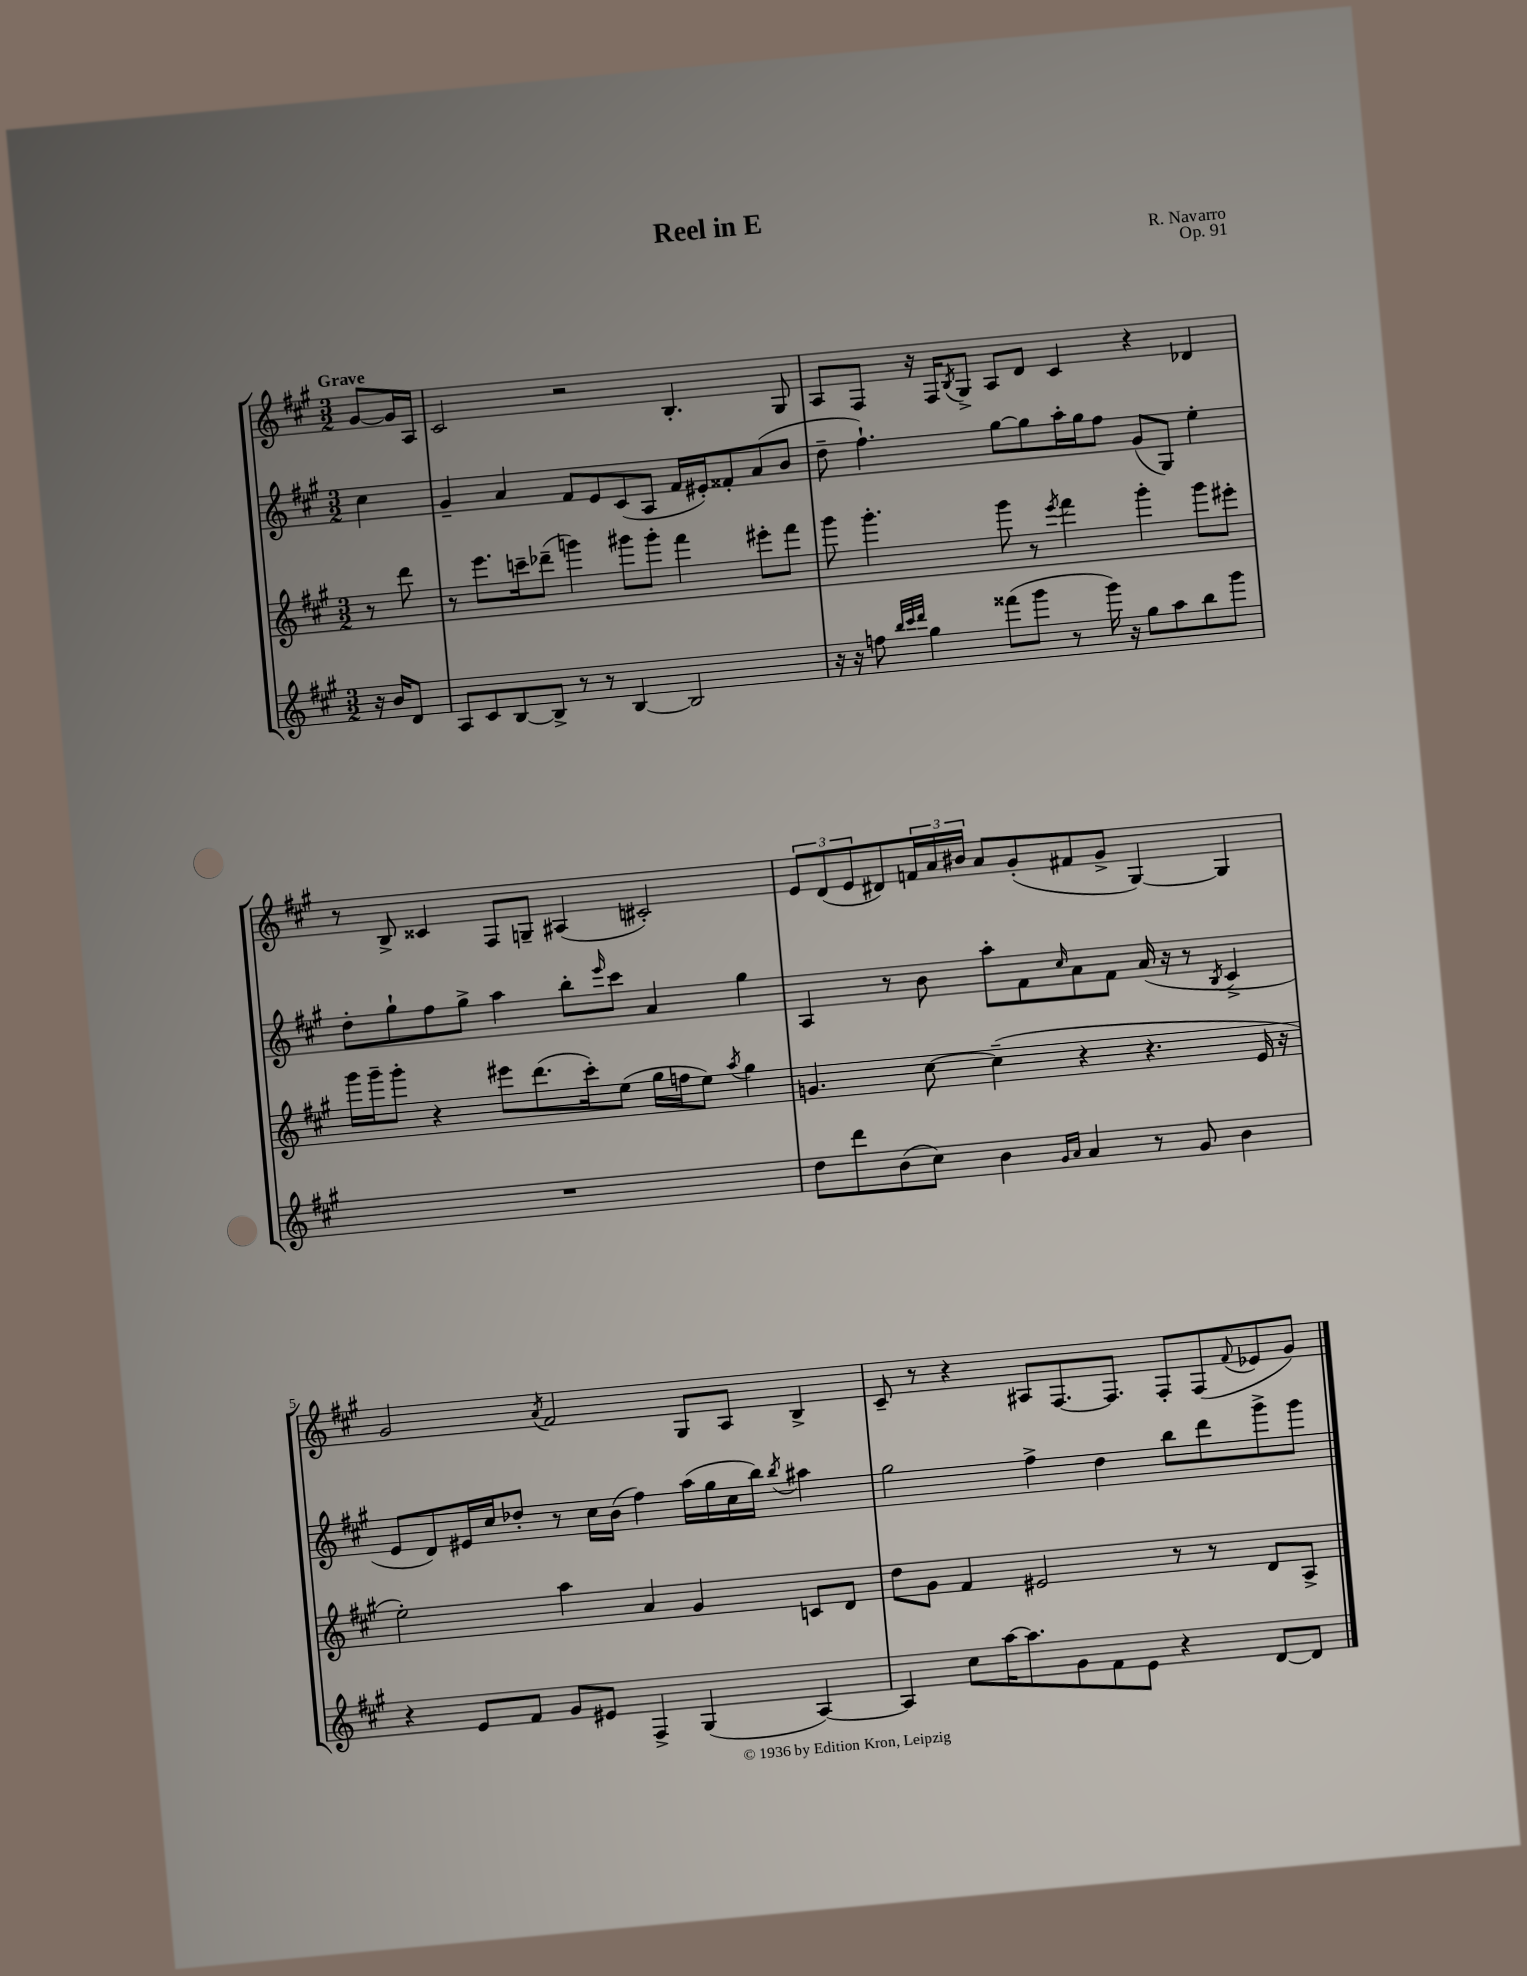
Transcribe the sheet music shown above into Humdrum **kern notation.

**kern	**kern	**kern	**kern
*staff4	*staff3	*staff2	*staff1
*clefG2	*clefG2	*clefG2	*clefG2
*k[f#c#g#]	*k[f#c#g#]	*k[f#c#g#]	*k[f#c#g#]
*M3/2	*M3/2	*M3/2	*M3/2
16r	8r	4cc#\	[8g#/L
16b/LK	.	.	.
8d/J	8ddd\	.	16g#/]L
.	.	.	16A/JJ
=	=	=	=
8A/L	8r	4g#~/	2c#/
8c#/	8.eee\L	.	.
[8B/	.	4a/	.
.	16ccc~\k	.	.
8B^/]J	(8ddd-~\J	.	.
8r	4ggg\)	8f#/L	2r
8r	.	8e/	.
[4B/	8ggg#\L	(8c#/	.
.	8ggg#'\J	8A/J	.
2B/]	4fff#\	16f#/LL	4.B'/
.	.	16e#'/J)	.
.	.	8f##'/	.
.	8eee#'\L	(8a/	.
.	8fff#\J	8b/J	8G#/
=	=	=	=
16r	8ggg#\	8dd~\	8A/L
16r	.	.	.
8ff\	4.ggg#'\	4.ff#`\)	8F#/J
32qqbb/LLL	.	.	.
32qqccc#/	.	.	.
32qqddd/JJJ	.	.	.
4gg#\	.	.	16r
.	.	.	16F#/LK
.	.	.	8qB/
.	.	.	8G#^/J
(8fff##\L	8ggg#\	[8gg#\L	8A/L
8ggg#\J	8r	8gg#\]	8d/J
.	8qeee/	.	.
8r	4fff#\	16aa'\L	4c#/
.	.	16gg#\J	.
16ggg#\)	.	8ff#\J	.
16r	.	.	.
8gg#\L	4ggg#'\	(8g#/L	4r
8aa\	.	8G#/J)	.
8bb\	8ggg#\L	4ee'\	4d-/
8ggg#\J	8eee#'\J	.	.
=	=	=	=
1.r	16ggg#\LL	8dd'\L	8r
.	16ggg#~\J	.	.
.	8ggg#'\J	8gg#`\	8B^/
.	4r	8ff#\	4c##/
.	.	8gg#^\J	.
.	8eee#\L	4aa\	8F#/L
.	(8.ddd\	.	8G~/J
.	.	8bb'\L	(4A#/
.	16ccc#'\k)	.	.
.	.	16qqeee/	.
.	(8ee\J	8ccc#\J	.
.	16gg#\LL	4a/	2c#'/)
.	16ff\J	.	.
.	8ee\J)	.	.
.	8qaa/	.	.
.	4gg#\	4gg#\	.
=	=	=	=
8dd\L	4.g/	4A/	12e/L
.	.	.	(12d/
8ddd\	.	.	.
.	.	.	12e/
(8b\	.	8r	8d#/)
8cc#\J)	[8cc#\	8b\	24f/L
.	.	.	24a/
.	.	.	24b#/JJ
4b\	(4cc#~\]	8aa'\L	8a/L
.	.	8f#\	(8g#'/
16qqg#/LL	.	.	.
16qqa/JJ	.	16qqcc#/	.
4a/	4r	8a\	8f#/
.	.	8f#\J	8g#^/J
8r	4.r	(16a/	[4G#/)
.	.	16r	.
8g#/	.	8r	.
.	.	8qB/	.
4b\	.	4c#^/	4G#/]
.	16e/	.	.
.	16r	.	.
=	=	=	=
4r	2ee'\)	8e/L	2g#/
.	.	8d/)	.
8e/L	.	16e#/L	.
.	.	16cc#/J	.
8f#/J	.	8dd-'/J	.
.	.	.	8qa/
8g#/L	4aa\	8r	2f#/
8e#/J	.	16cc#\LL	.
.	.	(16b\JJ	.
4F#^/	4a/	4ff#\)	.
(4G#/	4g#/	(16aa\LL	8G#/L
.	.	16gg#\	.
.	.	16cc#\	8A/J
.	.	16bb\JJ)	.
.	.	8qbb/	.
[4A/)	8c/L	4aa#\	4B^/
.	8d/J	.	.
=	=	=	=
4A/]	8dd\L	2gg#\	8c#~/
.	8g#\J	.	8r
8cc#\L	4f#/	.	4r
[16aa\K	.	.	.
8.aa\]	.	.	.
.	2e#/	4ff#^\	8A#/L
8g#\	.	.	[8.F#/
8f#\	.	4dd\	.
.	.	.	8.F#/]J
8e\J	.	.	.
4r	8r	8bb\L	8F#'/L
.	8r	8ddd\	(8F#/
.	.	.	8qqf#/
[8d/L	8d/L	8ggg#^\	8e-/
8d/]J	8A^/J	8ggg#\J	8g#/J)
==	==	==	==
*-	*-	*-	*-
